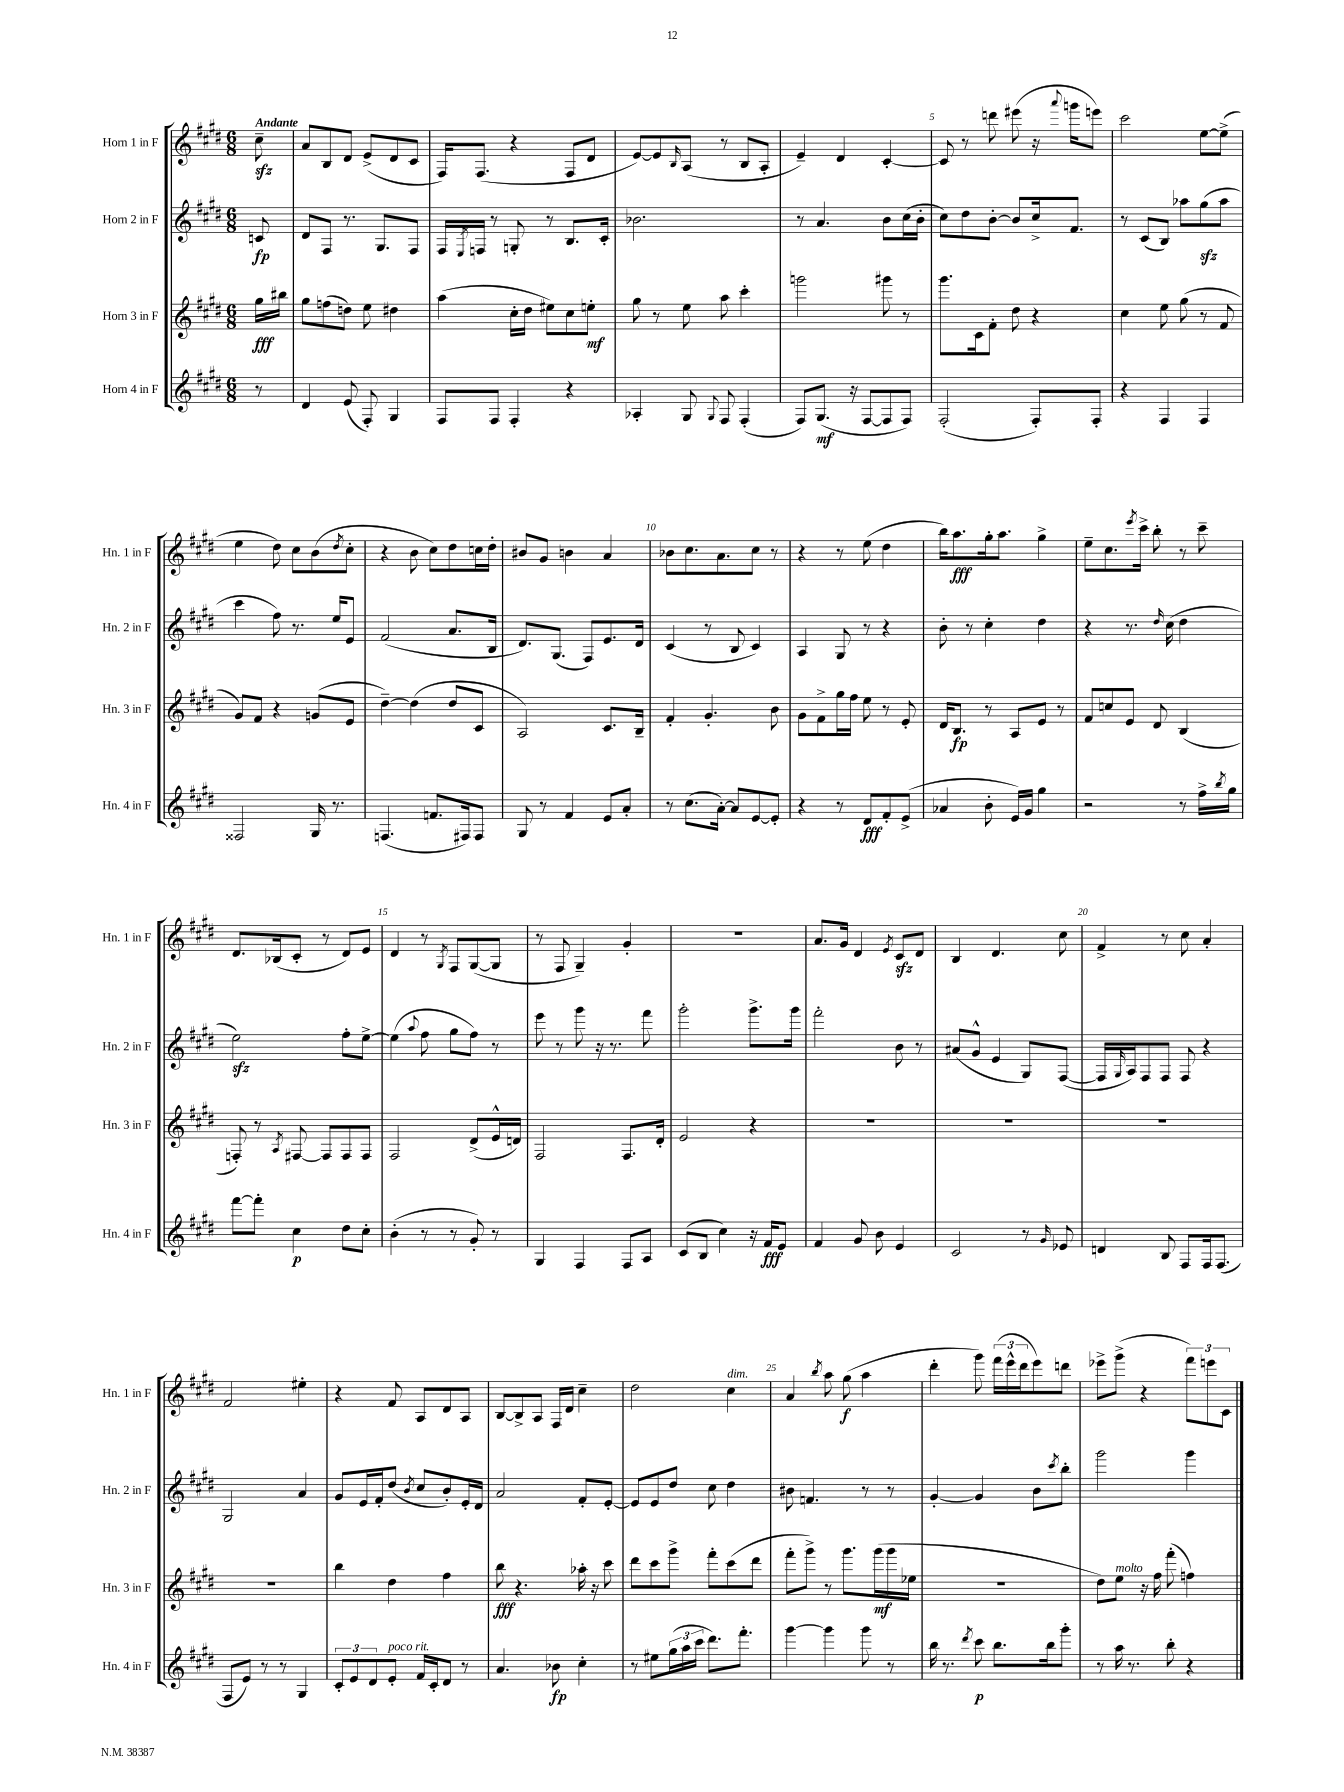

**kern	**kern	**kern	**kern
*staff4	*staff3	*staff2	*staff1
*clefG2	*clefG2	*clefG2	*clefG2
*k[f#c#g#d#]	*k[f#c#g#d#]	*k[f#c#g#d#]	*k[f#c#g#d#]
*M6/8	*M6/8	*M6/8	*M6/8
8r	16gg#	8c	8cc#~
.	16bb#	.	.
=	=	=	=
4d#	8gg#	8d#	8a
.	(8ff	8F#	8B
(8e	8dd)	8.r	8d#
8F#')	8ee	.	(8e^
.	.	8.G#	.
4G#	4dd#	.	8d#
.	.	8F#	8c#
=	=	=	=
8F#	(4aa	16F#	16F#)
.	.	8qE	.
.	.	16F	(8.F#
8F#	.	8r	.
4F#'	16cc#'	8G'	4r
.	16dd#	.	.
.	8ee#)	8r	.
4r	8cc#	8.B	8F#
.	8ee'	.	8d#
.	.	16c#'	.
=	=	=	=
4A-'	8gg#	2.b-	[8e)
.	8r	.	8e]
.	.	.	16qqB
8G#	8ee	.	(8A
8qqG#	.	.	.
8F#	8aa	.	8r
(4F#'	4ccc#'	.	8B
.	.	.	8A'
=	=	=	=
8F#)	2ggg	8r	4e~)
(8.G#	.	4.a	.
.	.	.	4d#
16r	.	.	.
[8F#	.	.	.
8F#]	8ggg#	8b	[4c#'
8F#)	8r	(16cc#	.
.	.	16b'	.
=	=	=	=
(2F#'	8.ggg#	8cc#)	8c#]
.	.	8dd#	8r
.	16c#	.	.
.	8f#'	[8b'	8ddd
.	8dd#	8b]	(8eee#
8F#')	4r	16cc#^	16r
.	.	.	8qqaaa
.	.	8.f#	16ggg
8F#'	.	.	8eee)
=	=	=	=
4r	4cc#	8r	2ccc#
.	.	(8c#	.
4F#	8ee	8B)	.
.	(8gg#	8aa-	.
4F#	8r	(8gg#	[8ee
.	8f#	8aa-	(8ee^]
=	=	=	=
2F##	8g#)	4ccc#	4ee
.	8f#	.	.
.	4r	8ff#)	8dd#)
.	.	8.r	8cc#
16G#	(8g	.	(8b
8.r	.	16ee	.
.	.	.	8qdd#
.	8e	8e	8cc#'
=	=	=	=
(4.F	[4dd#~)	(2f#	4r
.	(4dd#]	.	8b
8.f	.	.	8cc#)
.	8dd#	8.a	8dd#
16F#)	.	.	.
8F#	8c#	.	16cc
.	.	16B	16dd#'
=	=	=	=
8G#	2A)	8.d#)	8b#
8r	.	.	8g#
.	.	(8.G#	.
4f#	.	.	4b
.	.	8F#)	.
8e	8.c#	8.e	4a
8a'	.	.	.
.	16B~	16d#	.
=	=	=	=
8r	4f#'	(4c#	8b-
(8.cc#	.	.	8.cc#
.	4.g#'	8r	.
[16a')	.	.	8.a
8a]	.	8B	.
[8e	.	4c#)	8cc#
8e']	8b	.	8r
=	=	=	=
4r	8g#	4A	4r
.	8f#^	.	.
8r	16gg#	8G#	8r
.	16ff#	.	.
8d#	8ee	8r	(8ee
8f#'	8r	4r	4dd#
(8e^	8e'	.	.
=	=	=	=
4a-	16d#	8b'	16bb)
.	8.B	.	8.aa
.	.	8r	.
8b'	8r	4cc#'	16gg#'
.	.	.	8.aa
16e)	8A	.	.
16g#	.	.	.
4gg#	8e	4dd#	4gg#^
.	8r	.	.
=	=	=	=
2r	8f#	4r	8ee~
.	8cc	.	8.cc#
.	8e	8.r	.
.	.	.	8qeee
.	.	.	16ccc#^
.	8d#	.	8bb'
.	.	16qqdd#	.
.	.	(16cc#	.
8r	(4B	4dd#	8r
16ff#^	.	.	8ccc#~
8qbb	.	.	.
16gg#	.	.	.
=	=	=	=
[8fff#	8F')	2ee)	8.d#
8fff#']	8r	.	.
.	.	.	(16B-
.	8qA	.	.
4cc#	[8F#	.	8c#'
.	8F#]	.	8r
8dd#	8F#	8ff#'	8d#)
8cc#'	8F#	[8ee^	8e
=	=	=	=
(4b'	2F#	(4ee]	4d#
.	.	8qqaa	.
8r	.	8ff#	8r
.	.	.	8qG#
8r	.	8gg#	8F#
8g#')	(8d#^	8ff#)	([8G#
8r	16e^^	8r	8G#]
.	16d)	.	.
=	=	=	=
4G#	2F#	8eee	8r
.	.	8r	8F#
4F#	.	8ggg#	4G#~)
.	.	16r	.
.	.	8.r	.
8F#	8.F#	.	4g#'
8A	.	8fff#	.
.	16d#'	.	.
=	=	=	=
(8c#	2e	2ggg#'	2.r
8B	.	.	.
4cc#)	.	.	.
16r	4r	8.ggg#^	.
16f#	.	.	.
8e	.	.	.
.	.	16ggg#	.
=	=	=	=
4f#	2.r	2fff#'	8.a
.	.	.	16g#
8g#	.	.	4d#
8b	.	.	.
.	.	.	8qe
4e	.	8b	8c#
.	.	8r	8d#
=	=	=	=
2c#	2.r	(8a#	4B
.	.	8g#^^	.
.	.	4e	4.d#
8r	.	8G#)	.
16qqg#	.	.	.
8e-	.	([8F#	8cc#
=	=	=	=
4d	2.r	16F#]	4f#^
.	.	16qqG#	.
.	.	16A)	.
.	.	8F#	.
8B	.	8F#	8r
8F#	.	8F#	8cc#
16F#	.	4r	4a'
(8.F#	.	.	.
=	=	=	=
8F#	2.r	2G#	2f#
8e)	.	.	.
8r	.	.	.
8r	.	.	.
4G#	.	4a	4ee#'
=	=	=	=
12c#'	4bb	8g#	4r
12e	.	.	.
.	.	16e	.
12d#	.	.	.
.	.	16f#'	.
8e'	4dd#	(8dd#	8f#
.	.	8qb	.
16f#	.	8cc#	8A
16c#'	.	.	.
8d#	4ff#	8b')	8d#
8r	.	16e'	8A
.	.	16d#	.
=	=	=	=
4.a	8bb	2a	[8B
.	4.r	.	8B^]
.	.	.	8A
8b-	.	.	16F#
.	.	.	16d#
4cc#'	16aa-'	8f#'	4cc#~
.	16r	.	.
.	8ccc#	[8e'	.
=	=	=	=
8r	8ddd#	8e]	2dd#
8ee#	8ccc#	8e	.
(24gg#	8ggg#^	8dd#	.
24aa	.	.	.
24ccc#	.	.	.
8.ddd#)	8fff#'	8cc#	.
.	(8ccc#	4dd#	4cc#
8.fff#'	.	.	.
.	8ddd#	.	.
=	=	=	=
[4ggg#	8fff#'	8b#	4a
.	8ggg#^)	4.f	.
.	.	.	8qbb
4ggg#]	8r	.	8aa
.	8.ggg#	.	(8gg#
8ggg#	.	8r	4aa
.	(16ggg#	.	.
8r	16ggg#	8r	.
.	16ee-	.	.
=	=	=	=
16bb	2.r	[4g#'	4ddd#'
8.r	.	.	.
8qddd#	.	.	.
8ccc#	.	4g#]	8ggg#)
8.bb	.	.	(24fff#
.	.	.	24eee^^
.	.	.	24ddd#
.	.	8b	8eee)
16bb	.	.	.
.	.	8qccc#	.
8ggg#'	.	8bb'	8ddd
=	=	=	=
8r	8dd#)	2ggg#	8eee-^
16aa	8ee	.	(8ggg#^
8.r	.	.	.
.	16r	.	4r
.	16ff#	.	.
8bb'	(8fff#'	.	.
4r	4ff)	4ggg#	12fff#)
.	.	.	12eee
.	.	.	12c#
==	==	==	==
*-	*-	*-	*-
